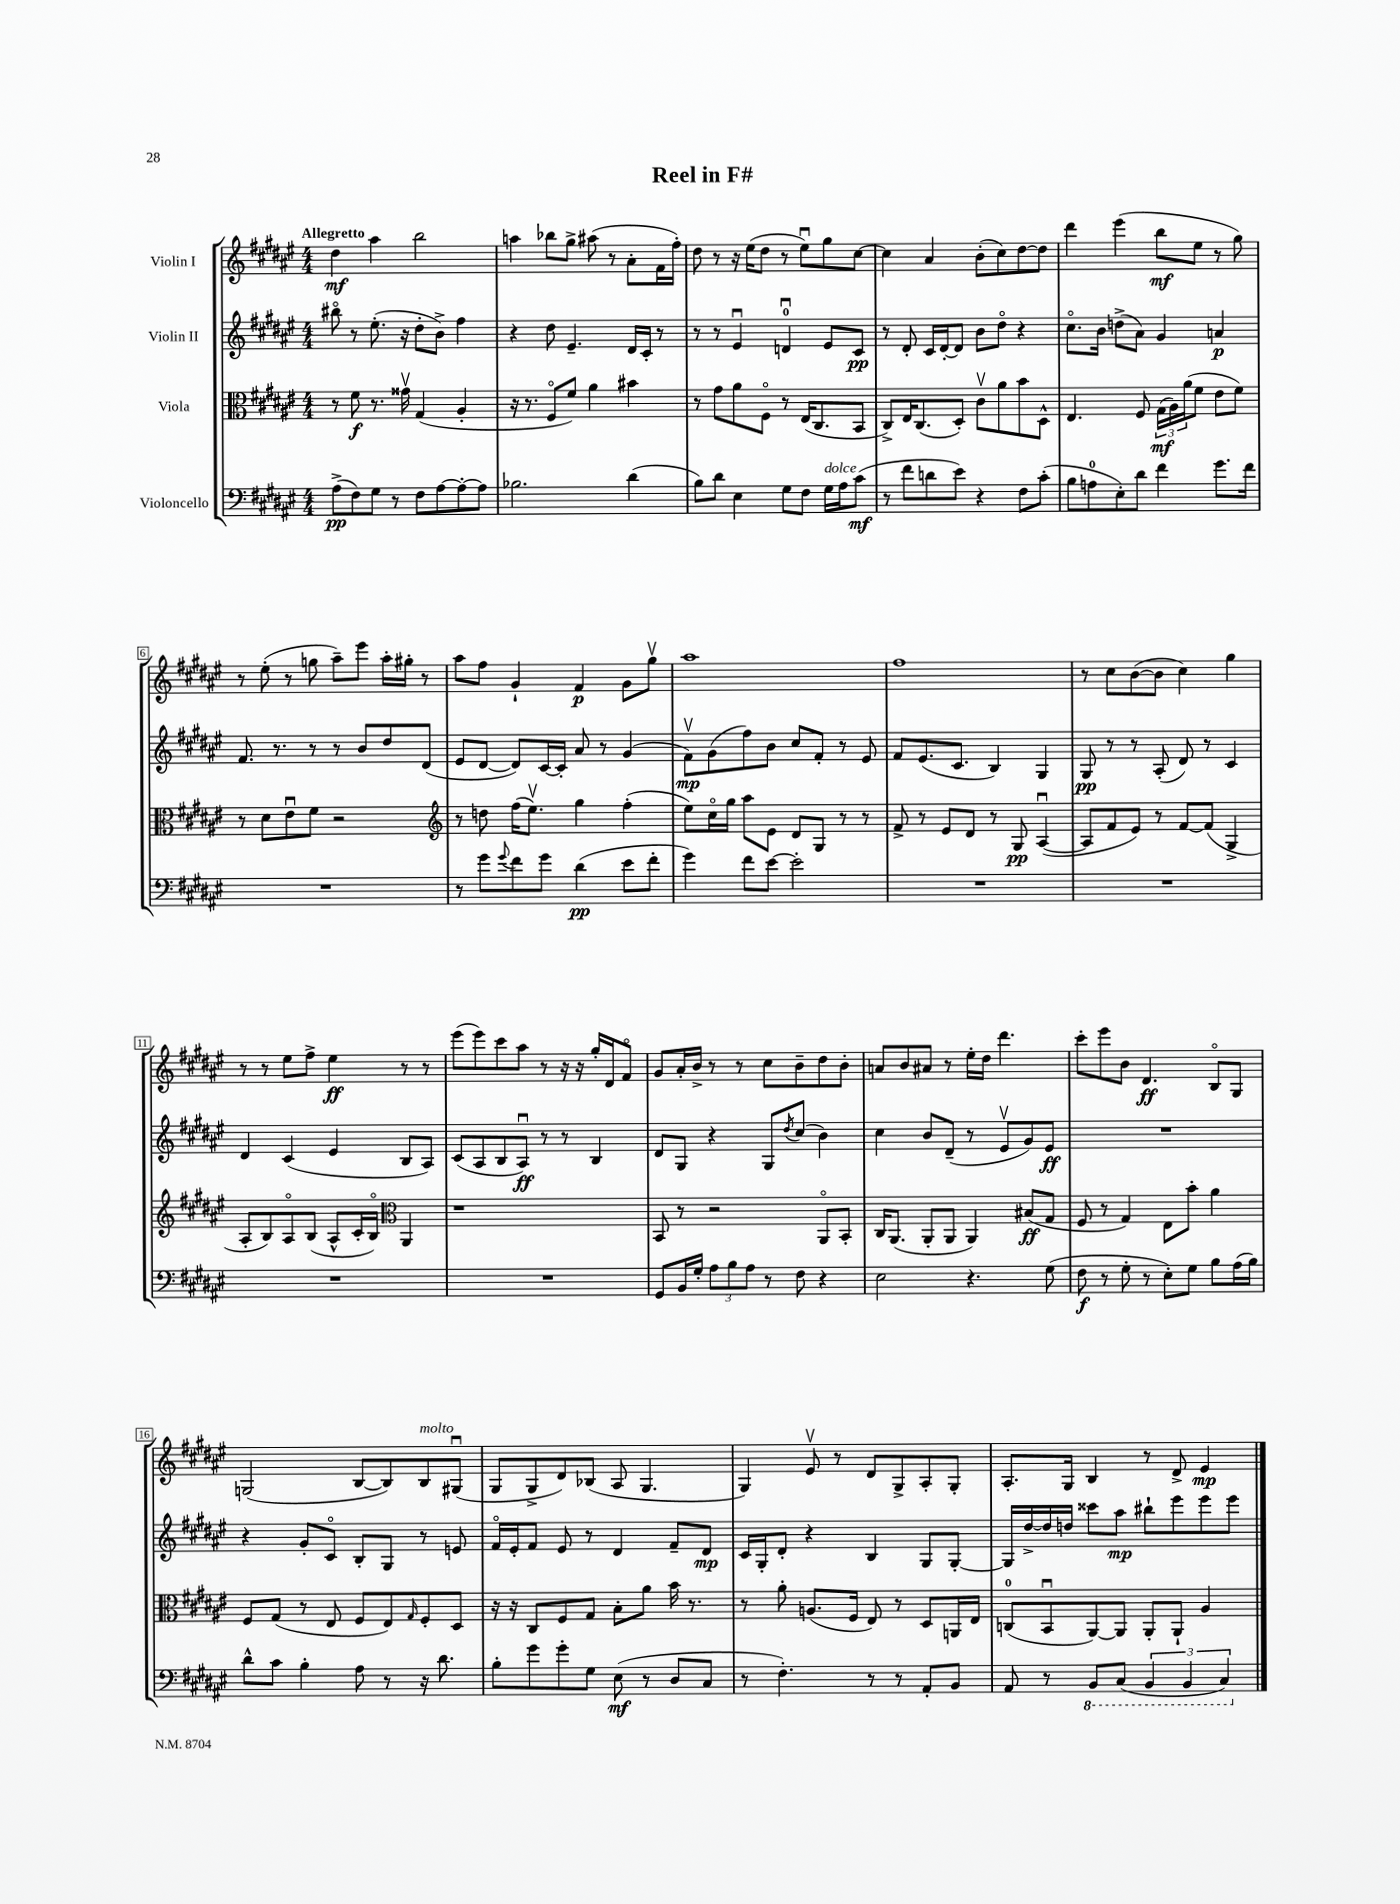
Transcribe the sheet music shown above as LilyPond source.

\header { title = "Reel in F#" }
<<
\new StaffGroup <<
\new Staff = "s0" \with { instrumentName = "Violin I" } {
    \clef treble \key fis \major \numericTimeSignature \time 4/4 \tempo "Allegretto"
    dis''4\mf ais''4 b''2 |
    a''4 bes''8 gis''8-> ais''8( r8 ais'8-. fis'16 fis''16-.) |
    dis''8 r8 r16 eis''16( dis''8 r8 eis''8\downbow) gis''8 cis''8~ |
    cis''4 ais'4 b'8-.( cis''8) dis''8~ dis''8 |
    dis'''4 eis'''4( b''8\mf eis''8 r8 gis''8) |
    r8 eis''8-.( r8 g''8 ais''8--) eis'''8 ais''16-. gis''16-. r8 |
    ais''8 fis''8 gis'4-! fis'4\p gis'8 gis''8\upbow |
    ais''1 |
    fis''1 |
    r8 cis''8 b'8~( b'8 cis''4) gis''4 |
    r8 r8 eis''8 fis''8-> eis''4\ff r8 r8 |
    eis'''8( eis'''8) cis'''8 ais''8 r8 r16 r16 gis''16-. dis'16 fis'8\flageolet |
    gis'8 ais'16-. b'16-> r8 r8 cis''8 b'8-- dis''8 b'8-. |
    a'8 b'8 ais'8 r8 eis''16-. dis''16 dis'''4. |
    cis'''8-. eis'''8 b'8 dis'4.\ff b8\flageolet gis8 |
    g2( b8~ b8) b8^\markup { \italic "molto" } gis8\downbow( |
    gis8 gis8-> dis'8) bes8( ais8 gis4. |
    gis4) eis'8\upbow r8 dis'8 gis8-> ais8-. gis8-. |
    ais8.-. gis16 b4 r8 dis'8-> eis'4\mp \bar "|." |
}
\new Staff = "s1" \with { instrumentName = "Violin II" } {
    \clef treble \key fis \major \numericTimeSignature \time 4/4
    bis''8\flageolet r8 eis''8.-.( r16 dis''8-. b'8->) fis''4 |
    r4 dis''8 eis'4.-- dis'16 cis'16-. r8 |
    r8 r8 eis'4\downbow d'4-0\downbow eis'8 cis'8\pp |
    r8 dis'8-. cis'16 dis'16~-. dis'8 b'8 dis''8\flageolet r4 |
    cis''8.\flageolet b'16 d''8->( ais'8) gis'4 a'4\p |
    fis'8. r8. r8 r8 b'8 dis''8 dis'8( |
    eis'8 dis'8~ dis'8) cis'16~ cis'16-. ais'8 r8 gis'4( |
    fis'8\upbow\mp) gis'8( fis''8) b'8 cis''8 fis'8-. r8 eis'8 |
    fis'8 eis'8.( cis'8. b4) gis4 |
    gis8\pp r8 r8 ais8-.( dis'8) r8 cis'4 |
    dis'4 cis'4( eis'4 b8 ais8) |
    cis'8( ais8 b8 ais8\downbow\ff) r8 r8 b4 |
    dis'8 gis8 r4 gis8 \acciaccatura { dis''8 } cis''8( b'4) |
    cis''4 b'8 dis'8--( r8 eis'8\upbow gis'8) eis'8\ff |
    R1 |
    r4 gis'8-. cis'8\flageolet b8-. gis8 r8 e'8 |
    fis'16\flageolet eis'16-. fis'8 eis'8 r8 dis'4 fis'8-- dis'8\mp |
    cis'16 gis16-. dis'8-. r4 b4 gis8 gis8~-. |
    gis16 dis''16~-> dis''16 d''16 cisis'''8 ais''8\mp bis''8-! eis'''8 eis'''8 eis'''8 \bar "|." |
}
\new Staff = "s2" \with { instrumentName = "Viola" } {
    \clef alto \key fis \major \numericTimeSignature \time 4/4
    r8 fis'8\f r8. gisis'16\upbow gis4( ais4-. |
    r16 r8. fis8\flageolet fis'8) ais'4 bis'4 |
    r8 gis'8 ais'8 fis8\flageolet r8 eis16( cis8. b,8 |
    cis8->) eis16 cis8.( dis8-.) cis'8\upbow ais'8 b'8 dis8-^ |
    eis4. fis8 \tuplet 3/2 { gis16\mf( ais16) ais'16( } fis'8 eis'8 fis'8) |
    r8 dis'8 eis'8\downbow fis'8 r2 |
    \clef treble r8 d''8 fis''16( eis''8.\upbow) gis''4 fis''4-.( |
    eis''8) cis''16\flageolet gis''16 ais''8 eis'8 dis'8 gis8 r8 r8 |
    fis'8-> r8 eis'8 dis'8 r8 gis8\pp ais4~\downbow( |
    ais8 fis'8 eis'8) r8 fis'8~ fis'8( gis4-> |
    ais8-. b8) ais8\flageolet b8( ais8-^ cis'16-. b16\flageolet) \clef alto ais,4 |
    r1 |
    b,8 r8 r2 ais,8\flageolet b,8-. |
    cis16 ais,8.( ais,8-. ais,8 ais,4) bis8\ff( gis8 |
    fis8 r8 gis4) eis8 b'8-. ais'4 |
    fis8 gis8( r8 eis8 fis8 eis8) \grace { gis16 } fis8-. dis8 |
    r16 r16 cis8 fis8 gis8 b8-. ais'8 b'16 r8. |
    r8 ais'8-. a8.( fis16 eis8) r8 dis8 a,16 eis16 |
    c8-0( b,8\downbow ais,8~) ais,8 ais,8-. ais,8-! ais4 \bar "|." |
}
\new Staff = "s3" \with { instrumentName = "Violoncello" } {
    \clef bass \key fis \major \numericTimeSignature \time 4/4
    ais8->\pp( fis8) gis8 r8 fis8 ais8~ ais8~-. ais8 |
    bes2. dis'4( |
    b8) dis'8 eis4 gis8 fis8 gis16^\markup { \italic "dolce" } ais16 cis'8\mf( |
    r8 fis'8 d'8 eis'8) r4 fis8 cis'8-.( |
    b8 a8-0 eis8-.) dis'8 fis'4 gis'8. fis'16 |
    R1 |
    r8 gis'8 \appoggiatura { gis'8 } fis'8 gis'8 dis'4\pp( eis'8 fis'8-. |
    gis'4) fis'8 eis'8~ eis'2-. |
    R1 |
    R1 |
    R1 |
    R1 |
    gis,8 b,16 gis16-. \tuplet 3/2 { ais8 b8 ais8 } r8 fis8 r4 |
    eis2 r4. gis8( |
    fis8\f r8 gis8-. r8 eis8-.) gis8 b8 ais16( b16) |
    dis'8-^ cis'8 b4-. ais8 r8 r16 dis'8. |
    b8-. gis'8 gis'8-. gis8 eis8\mf( r8 dis8 cis8 |
    r8 fis4.-.) r8 r8 ais,8-. b,8 |
    ais,8 r8 \ottava #-1 b,,8 cis,8( \tuplet 3/2 { b,,4 b,,4 cis,4) \ottava #0 } \bar "|." |
}
>>
>>
\layout { \context { \Score \override BarNumber.stencil = #(make-stencil-boxer 0.1 0.3 ly:text-interface::print) } }
